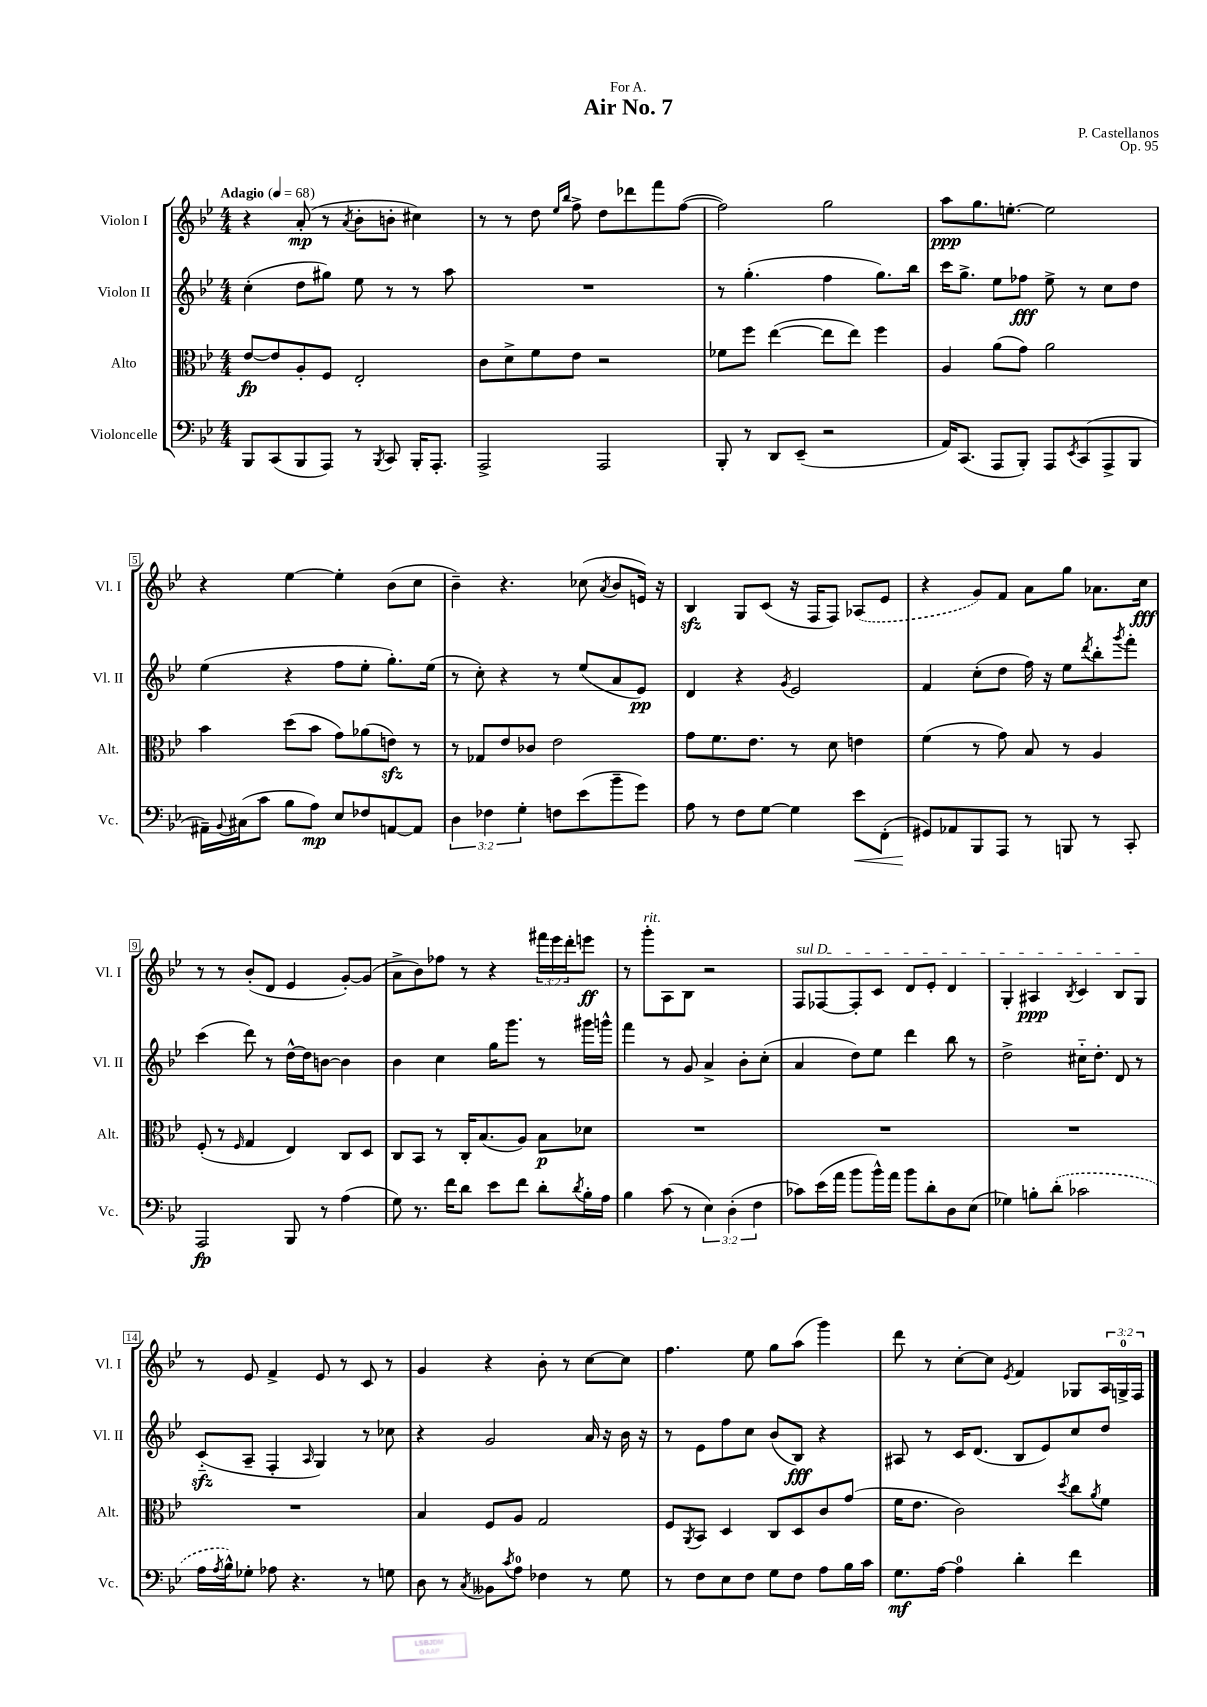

**kern	**kern	**kern	**kern
*staff4	*staff3	*staff2	*staff1
*clefF4	*clefC3	*clefG2	*clefG2
*k[b-e-]	*k[b-e-]	*k[b-e-]	*k[b-e-]
*M4/4	*M4/4	*M4/4	*M4/4
*MM68	*MM68	*MM68	*MM68
8BBB-/L	[8e-/L	(4cc'\	4r
(8CC/	8e-/]	.	.
8BBB-/	8A'/	8dd\L	(8a'/
8AAA/J)	8F/J	8gg#\J)	8r
.	.	.	8qa/
8r	2E-'/	8ee-\	8b-'\L
8qBBB-/	.	.	.
8CC/	.	8r	8b'\J
16BBB-'/LK	.	8r	4cc#\)
8.AAA'/J	.	.	.
.	.	8aa\	.
=	=	=	=
2AAA^/	8c\L	1r	8r
.	8d^\	.	8r
.	8f\	.	8dd\
.	.	.	16qqee-/LL
.	.	.	16qqbb-/JJ
.	8e-\J	.	8ff^\
2AAA/	2r	.	8dd\L
.	.	.	8ddd-\
.	.	.	8fff\
.	.	.	([8ff\J
=	=	=	=
8BBB-'/	8f-\L	8r	2ff\])
8r	8ff\J	(4.gg'\	.
8DD/L	([4ee-\	.	.
(8EE-~/J	.	.	.
2r	8ee-\]L	4ff\	2gg\
.	8ee-\J)	.	.
.	4ff\	8.gg\L)	.
.	.	16bb-\Jk	.
=	=	=	=
16AA/LK)	4A/	16ccc\LK	8aa\L
(8.CC/J	.	8.gg^\J	.
.	.	.	8.gg\
8AAA/L	(8a\L	8ee-\L	.
.	.	.	[8.ee'\J
8BBB-'/J)	8g\J)	8ff-\J	.
8AAA/L	2a\	8ee-^\	2ee\]
8qEE-/	.	.	.
(8CC/	.	8r	.
8AAA^/	.	8cc\L	.
8BBB-/J	.	8dd\J	.
=	=	=	=
16AA#~\LL)	4b-\	(4ee-\	4r
8qqBB-/	.	.	.
(16C#\J	.	.	.
8c\J	.	.	.
8B-\L	(8dd\L	4r	[4ee-\
8A\J)	8b-\J	.	.
8E-/L	8g\L)	8ff\L	4ee-'\]
8F-/	(8a-\	8ee-'\J	.
[8AA/	8e\J)	8.gg'\L)	(8b-\L
8AA/]J	8r	.	8cc\J
.	.	(16ee-\Jk	.
=	=	=	=
6D\	8r	8r	4b-~\)
.	8G-/L	8cc'\)	.
6F-\	.	.	.
.	8e-/	4r	4.r
6G'\	.	.	.
.	8c-/J	.	.
8F\L	2e-\	8r	.
(8e-\	.	(8ee-/L	(8cc-\
.	.	.	8qa/
8b-~\	.	8a/	8b-/L
8g\J)	.	8e-/J)	16e/Jk)
.	.	.	16r
=	=	=	=
8A\	8g\L	4d/	4B-/
8r	8.f\	.	.
8F\L	.	4r	8G/L
.	8.e-\J	.	.
[8G\J	.	.	(8c/J
.	.	8qg/	.
4G\]	8r	2e-/	16r
.	.	.	16F/LK
.	8d\	.	8F/J)
8e-\L	4e\	.	(8A-/L
(8FF'\J	.	.	8e-/J
=	=	=	=
8GG#/L)	(4f\	4f/	4r
8AA-/	.	.	.
8BBB-/	8r	(8cc'\L	8g/L)
8AAA/J	8g\)	8dd\J	8f/J
8r	8B-/	16ff\)	8a\L
.	.	16r	.
8BBB/	8r	8ee-\L	8gg\J
.	.	8qddd/	.
8r	4A/	8bb-'\	8.a-\L
.	.	8qggg/	.
8CC'/	.	8fff'\J	.
.	.	.	16cc\Jk
=	=	=	=
2AAA/	(8F'/	(4ccc\	8r
.	8r	.	8r
.	16qqF/	.	.
.	4G/	8ddd\)	(8b-'/L
.	.	8r	8d/J
8BBB-/	4E-/)	[16dd^^\LL	4e-/
.	.	16dd\]J	.
8r	.	[8b\J	.
(4A\	8C/L	4b\]	[8g'/L)
.	8D/J	.	(8g/]J
=	=	=	=
8G\)	8C/L	4b-\	8a^\L
8.r	8BB-/J	.	8b-\)
.	8r	4cc\	8ff-\J
16f\LK	.	.	.
8d\J	16C'/LK	.	8r
.	(8.B-/	.	.
8e-\L	.	16gg\LK	4r
.	.	8.ggg\J	.
8f\J	8A/J)	.	.
8d'\L	8B-\L	8r	24fff#\LL
.	.	.	24eee-\
.	.	.	24ddd'\J
8qd/	.	.	.
16B-'\L	8d-\J	16ggg#\LL	8eee\J
16A\JJ	.	16ggg^^\JJ	.
=	=	=	=
4B-\	1r	4fff\	8r
.	.	.	8ggg'\L
(8c\	.	8r	8A\
8r	.	8g/	8B-\J
6E-\)	.	4a^/	2r
(6D'\	.	.	.
.	.	8b-'\L	.
6F\	.	.	.
.	.	(8cc'\J	.
=	=	=	=
8c-\L)	1r	4a/	8F/L
(16e-\L	.	.	[8F-/
16a\JJ	.	.	.
8b-\L	.	8dd\L)	8F-'/]
16b-^^\L)	.	8ee-\J	8c/J
16a\JJ	.	.	.
8b-\L	.	4ddd\	8d/L
8d'\	.	.	8e-'/J
8D\	.	8bb-\	4d/
(8E-\J	.	8r	.
=	=	=	=
4G-\)	1r	2dd^\	4G'/
8B'\L	.	.	4A#/
(8d'\J	.	.	.
.	.	.	8qB-/
2c-\	.	16cc#'~\LK	4c/
.	.	8.dd'\J	.
.	.	8d/	8B-/L
.	.	8r	8G/J
=	=	=	=
16A\LL	1r	(8c'~/L	8r
8qA/	.	.	.
16B-^^\J)	.	.	.
8G-'\J	.	8A~/J	8e-/
8A-\	.	4F'/	4f^/
4.r	.	.	.
.	.	16qqA/	.
.	.	4G/)	8e-/
.	.	.	8r
8r	.	8r	8c/
8G\	.	8cc-\	8r
=	=	=	=
8D\	4B-/	4r	4g/
8r	.	.	.
8qC/	.	.	.
8BB--\L	8F/L	2g/	4r
8qc/	.	.	.
8A\J	8A/J	.	.
4F-\	2G/	.	8b-'\
.	.	.	8r
8r	.	16a/	[8cc\L
.	.	16r	.
8G\	.	16b-\	8cc\]J
.	.	16r	.
=	=	=	=
8r	8F/L	8r	4.ff\
.	8qAA/	.	.
8F\L	8BB-/J	8e-\L	.
8E-\	4D/	8ff\	.
8F\J	.	8cc\J	8ee-\
8G\L	8C/L	(8b-/L	8gg\L
8F\J	8D/	8B-/J)	(8aa\J
8A\L	8c/	4r	4ggg\)
16B-\L	(8g/J	.	.
16c\JJ	.	.	.
=	=	=	=
8.G\L	16f\LK	8A#/	8ddd\
.	8.e-\J	.	.
.	.	8r	8r
[16A\Jk	.	.	.
4A\]	2c\)	16c/LK	[8cc'\L
.	.	(8.d/J	.
.	.	.	8cc\]J
.	.	.	8qe-/
4d'\	.	8B-/L	4f/
.	.	8e-/)	.
.	8qdd/	.	.
4f\	8cc\L	8cc/	8G-/L
.	8qa/	.	.
.	8f\J	8dd/J	24A/L
.	.	.	24G^/
.	.	.	24F/JJ
==	==	==	==
*-	*-	*-	*-
